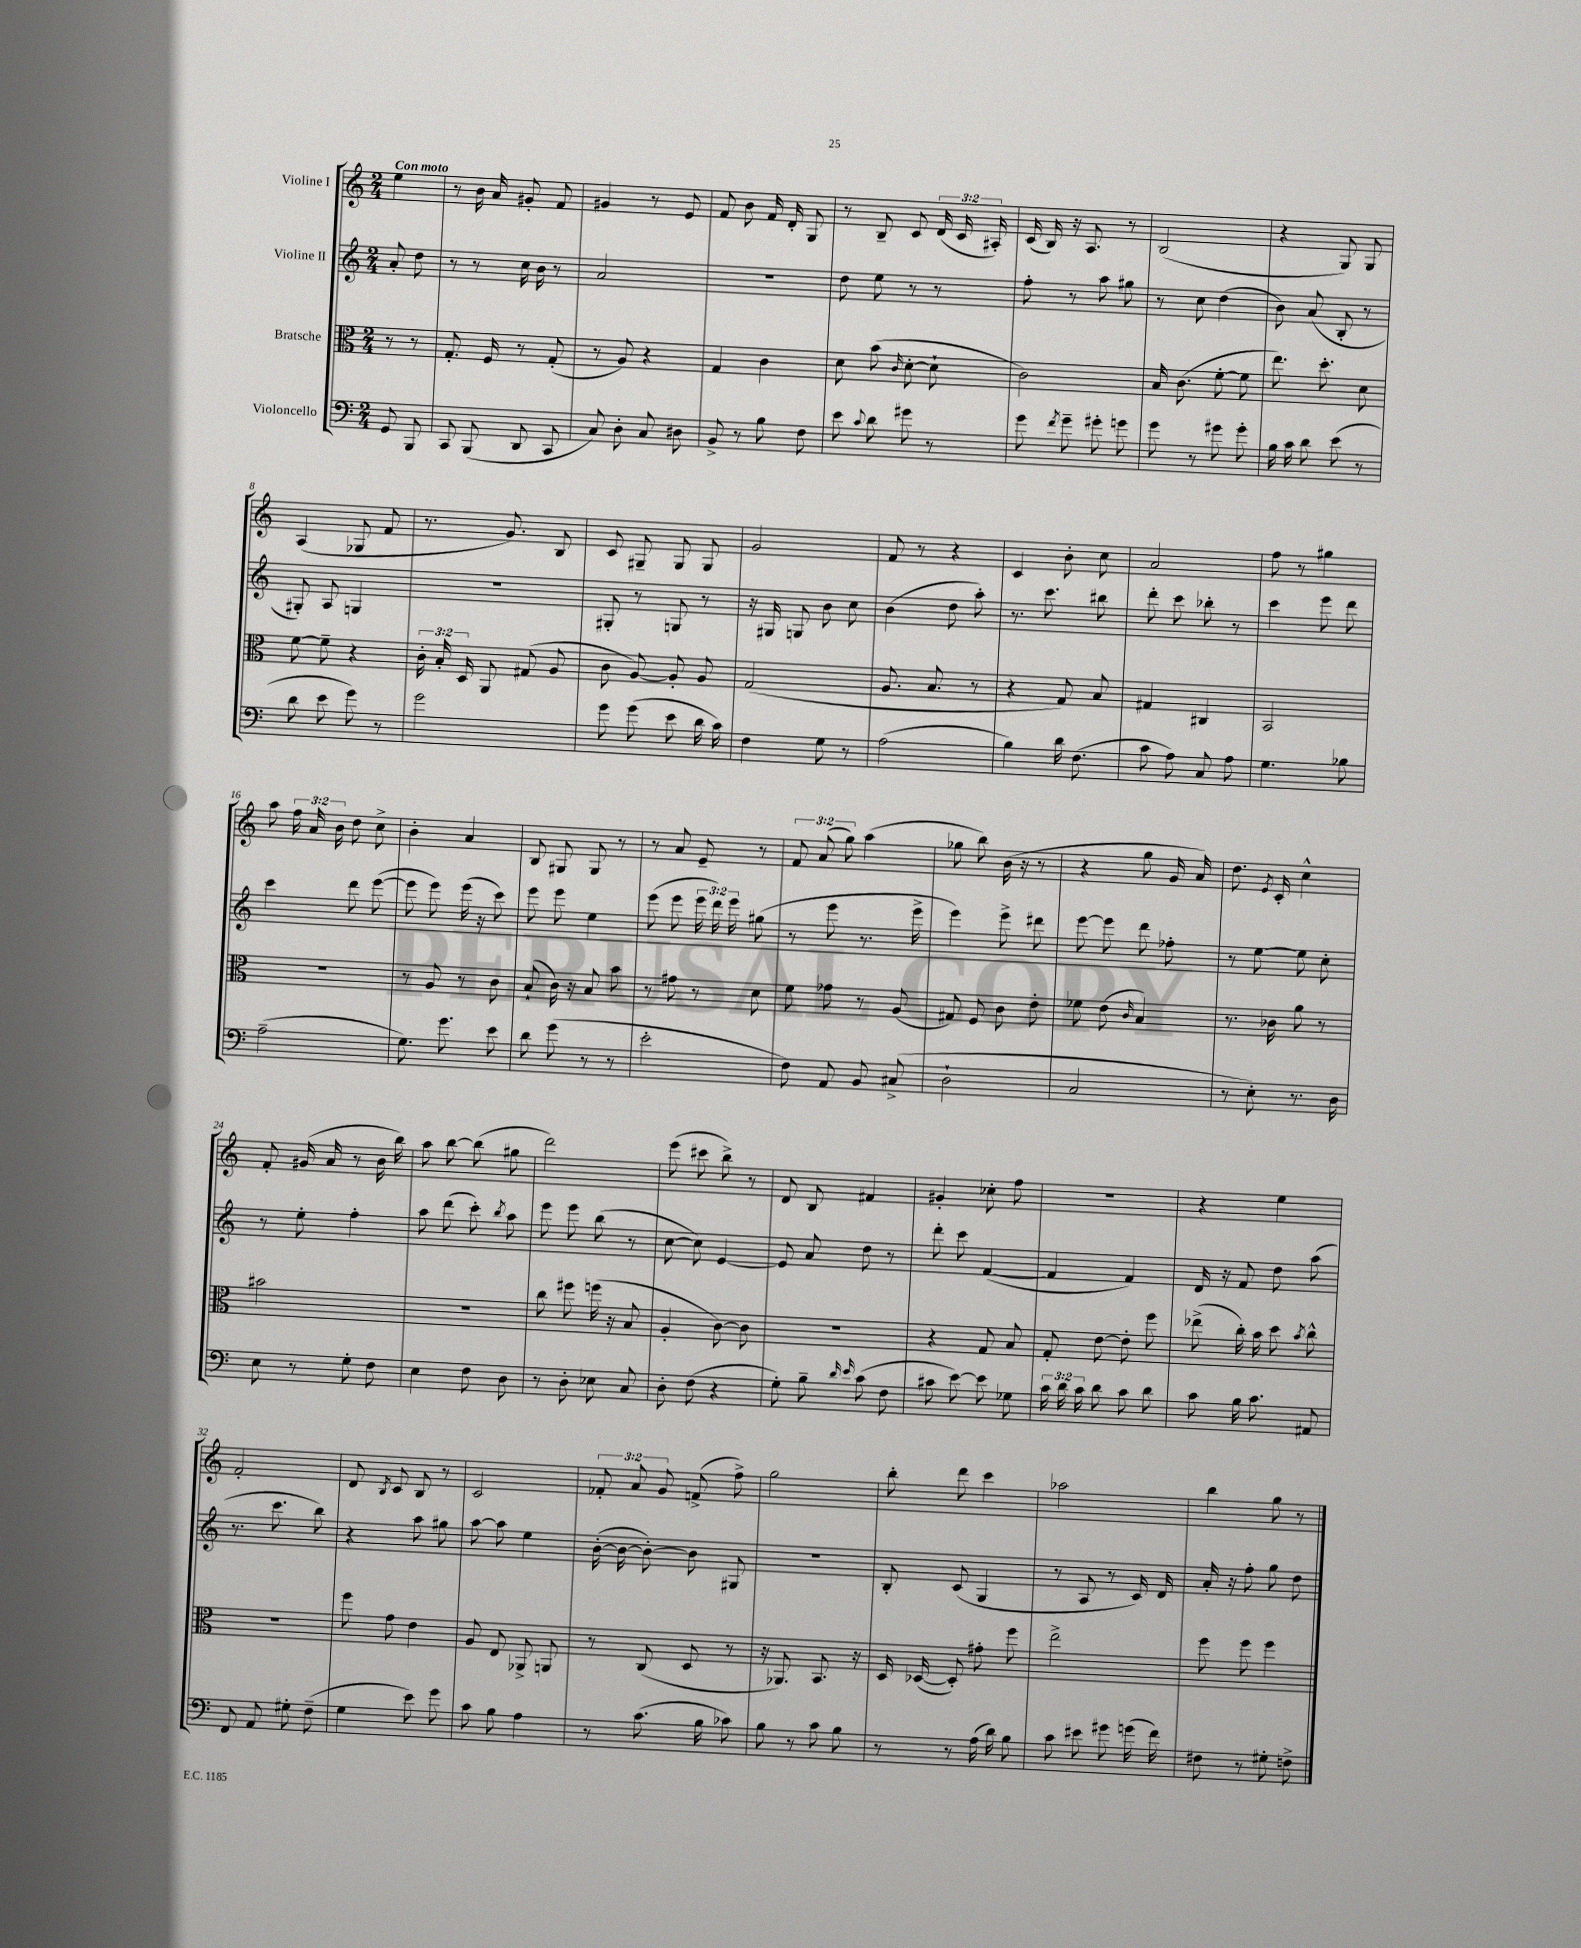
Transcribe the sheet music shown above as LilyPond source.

<<
\new StaffGroup <<
\new Staff = "s0" \with { instrumentName = "Violine I" } {
    \clef treble \key c \major \numericTimeSignature \time 2/4 \override Staff.TupletNumber.text = #tuplet-number::calc-fraction-text \partial 4 \tempo "Con moto"
    \autoBeamOff e''4 |
    r8 b'16 a'16 gis'8-. f'8 |
    gis'4 r8 e'8 |
    f'8 b'8 f'16 d'16-. g8 |
    r8 b8-- c'8 \tuplet 3/2 { d'16( c'16 ais16-.) } |
    c'16( b16) r16 a8. r8 |
    b2( |
    r4 g8) g8 |
    a4( ges8 f'8 |
    r8. g'8.) b8 |
    c'8 gis8-- gis8 gis8 |
    g'2 |
    f'8 r8 r4 |
    c'4 b'8-. c''8 |
    a'2 |
    f''8 r8 gis''4 |
    a''8 \tuplet 3/2 { f''16 a'16 b'16 } d''8 c''8-> |
    b'4-. a'4 |
    b8 gis8 gis8 r8 |
    r8 a'8 e'8-- r8 |
    \tuplet 3/2 { f'8 a'8( g''8) } a''4( |
    ges''8 b''8) b'16( r16 r8 |
    r4 g''8 g'16 a'16) |
    d''8. \acciaccatura { e'8 } c'16-. c''4-^ |
    f'8-. gis'16( a'16 r8 b'16 b''16) |
    a''8 b''8~ b''8( gis''8 |
    d'''2) |
    e'''8( cis'''8 b''8->) r8 |
    d'8 b8 fis'4 |
    gis'4-. ces''8-. f''8 |
    R2 |
    r4 e''4 |
    f'2-. |
    d'8 \acciaccatura { b8 } c'8 b8 r8 |
    c'2 |
    \tuplet 3/2 { fes'8-. a'8 g'8 } f'8->( f''8->) |
    g''2 |
    b''8-. d'''8 c'''4 |
    aes''2 |
    b''4 g''8 r8 \bar "|." |
}
\new Staff = "s1" \with { instrumentName = "Violine II" } {
    \clef treble \key c \major \numericTimeSignature \time 2/4 \override Staff.TupletNumber.text = #tuplet-number::calc-fraction-text \partial 4
    \autoBeamOff a'8-. d''8 |
    r8 r8 c''16 b'16 r8 |
    a'2 |
    R2 |
    d''8 e''8 r8 r8 |
    f''8-. r8 a''8 gis''8 |
    r8 c''8 d''4( |
    b'8) a'8( b8-. r8 |
    gis8-.) a8 g4 |
    r2 |
    gis8-. r8 g8 r8 |
    r16 gis16 g8 b'8 c''8 |
    b'4( d''8 a''8-.) |
    r8. c'''8. bis''8 |
    d'''8-. c'''8 bes''8-. r8 |
    c'''4 e'''8 d'''8 |
    c'''4 d'''8 e'''8~( |
    e'''8 e'''8) e'''16( r16 c'''8) |
    e'''8 e'''8 e''4 |
    e'''8( e'''8 \tuplet 3/2 { e'''16 d'''16) e'''16 } gis''8( |
    r8 e'''8 r8. e'''16-> |
    e'''4) e'''8-> dis'''8 |
    e'''8~ e'''8 d'''8 fes''8-. |
    r8 e''8~ e''8 c''8-. |
    r8 e''8-. f''4-. |
    a''8 d'''8( c'''8-.) \acciaccatura { b''8 } a''8 |
    e'''8 e'''8 b''8( r8 |
    c''8~ c''8) e'4~ |
    e'8 a'8 d''8 r8 |
    d'''8-. c'''8 f'4~( |
    f'4 f'4) |
    d'16 r16 f'8 d''8 a''8( |
    r8. c'''8. b''8) |
    r4 a''8 gis''8 |
    a''8~ a''8 e''4 |
    b'16~-.( b'16~ b'8~-.) b'8 gis8 |
    r2 |
    b8-. c'8( g4 |
    r8 a8 r8 c'16) d'16 |
    a'16-. r16 f''8-. g''8 d''8 \bar "|." |
}
\new Staff = "s2" \with { instrumentName = "Bratsche" } {
    \clef alto \key c \major \numericTimeSignature \time 2/4 \override Staff.TupletNumber.text = #tuplet-number::calc-fraction-text \partial 4
    \autoBeamOff r8 r8 |
    g8.-. f16 r8 g8-.( |
    r8 a8) r4 |
    g4 c'4 |
    d'8 b'8( \grace { c'16 } d'8~-. d'8-! |
    c'2) |
    b16 c'8.( f'8~-. f'8 |
    e''8.) d''8.-. d'8 |
    f'8~ f'8-- r4 |
    \tuplet 3/2 { c'16-. b16-. d16 } a,8 gis8( a8 |
    c'8 a8~) a8-. a8 |
    g2( |
    a8. b8. r8 |
    r4 g8) b8 |
    gis4 cis4 |
    b,2 |
    r2 |
    r8 a8 r8 c'8 |
    b8-!( c'16) r16 b8 b'8 |
    r8 gis'8 r8 d'8 |
    f'8 ges'8 r8 a8( |
    gis8) f8 c'8 e'8-. |
    fes'8 e'8( \grace { c'16 } b4) |
    r8. ces'16 a'8 r8 |
    bis'2 |
    r2 |
    c''8 fis''8 f''16( r16 b8 |
    a4-. c'8~) c'8 |
    r2 |
    r4 g8 b8 |
    g8-. e'8~ e'8-. f''8 |
    ees''8->( c''16-.) b'16 d''8 \acciaccatura { b'8 } c''8-^ |
    r2 |
    f''8 g'8 e'4 |
    a8 e8 aes,8-> a,8 |
    r8 c8( d8 r8 |
    r16 aes,8.) b,8. r16 |
    d16 des16~( des8-.) gis'8-. f''8 |
    e''2-> |
    f''8 f''8 f''4 \bar "|." |
}
\new Staff = "s3" \with { instrumentName = "Violoncello" } {
    \clef bass \key c \major \numericTimeSignature \time 2/4 \override Staff.TupletNumber.text = #tuplet-number::calc-fraction-text \partial 4
    \autoBeamOff g,8 b,,8 |
    c,8 b,,8( d,8 c,8 |
    c8) d8-. c8 dis8 |
    b,8-> r8 b8 f8 |
    e'8 \appoggiatura { c'8 } d'8 gis'8 r8 |
    g'8 \acciaccatura { f'8 } g'8-- gis'8-. g'8 |
    g'8 r8 gis'8 gis'8-. |
    b16 c'16 d'8 e'8( r8 |
    d'8 e'8 g'8) r8 |
    g'2 |
    g'8 g'8( e'8 d'16 c'16) |
    f4 g8 r8 |
    a2( |
    b4) d'16 f8.( |
    c'8 a8) c8 a8 |
    g4. bes8 |
    a2--( |
    g8.) g'8. e'8 |
    d'8 g'8( r8 r8 |
    e'2-. |
    f8) a,8 b,8 cis8->( |
    d2-! |
    c2 |
    r8 e8-.) r8. d16 |
    e8 r8 g8-. f8 |
    e4 f8 d8 |
    r8 d8-. ees8 c8 |
    d8-. f8( r4 |
    g8-.) b8-- \grace { d'16 e'16 } c'8( f8 |
    cis'8 e'8~) e'8 ges8 |
    \tuplet 3/2 { c'16 d'16 c'16 } d'8 c'8 d'8 |
    c'8 b16 c'8. ais,8 |
    f,8 a,8 gis8-. f8--( |
    g4 e'8) g'8 |
    c'8 b8 a4 |
    r8 c'8.( b16 ces'8) |
    b8 r8 c'8 b8 |
    r8 r8 a16( d'16) b8 |
    c'8 eis'8 gis'8 g'16( f'16) |
    fis8 r8 gis8-. f8-> \bar "|." |
}
>>
>>
